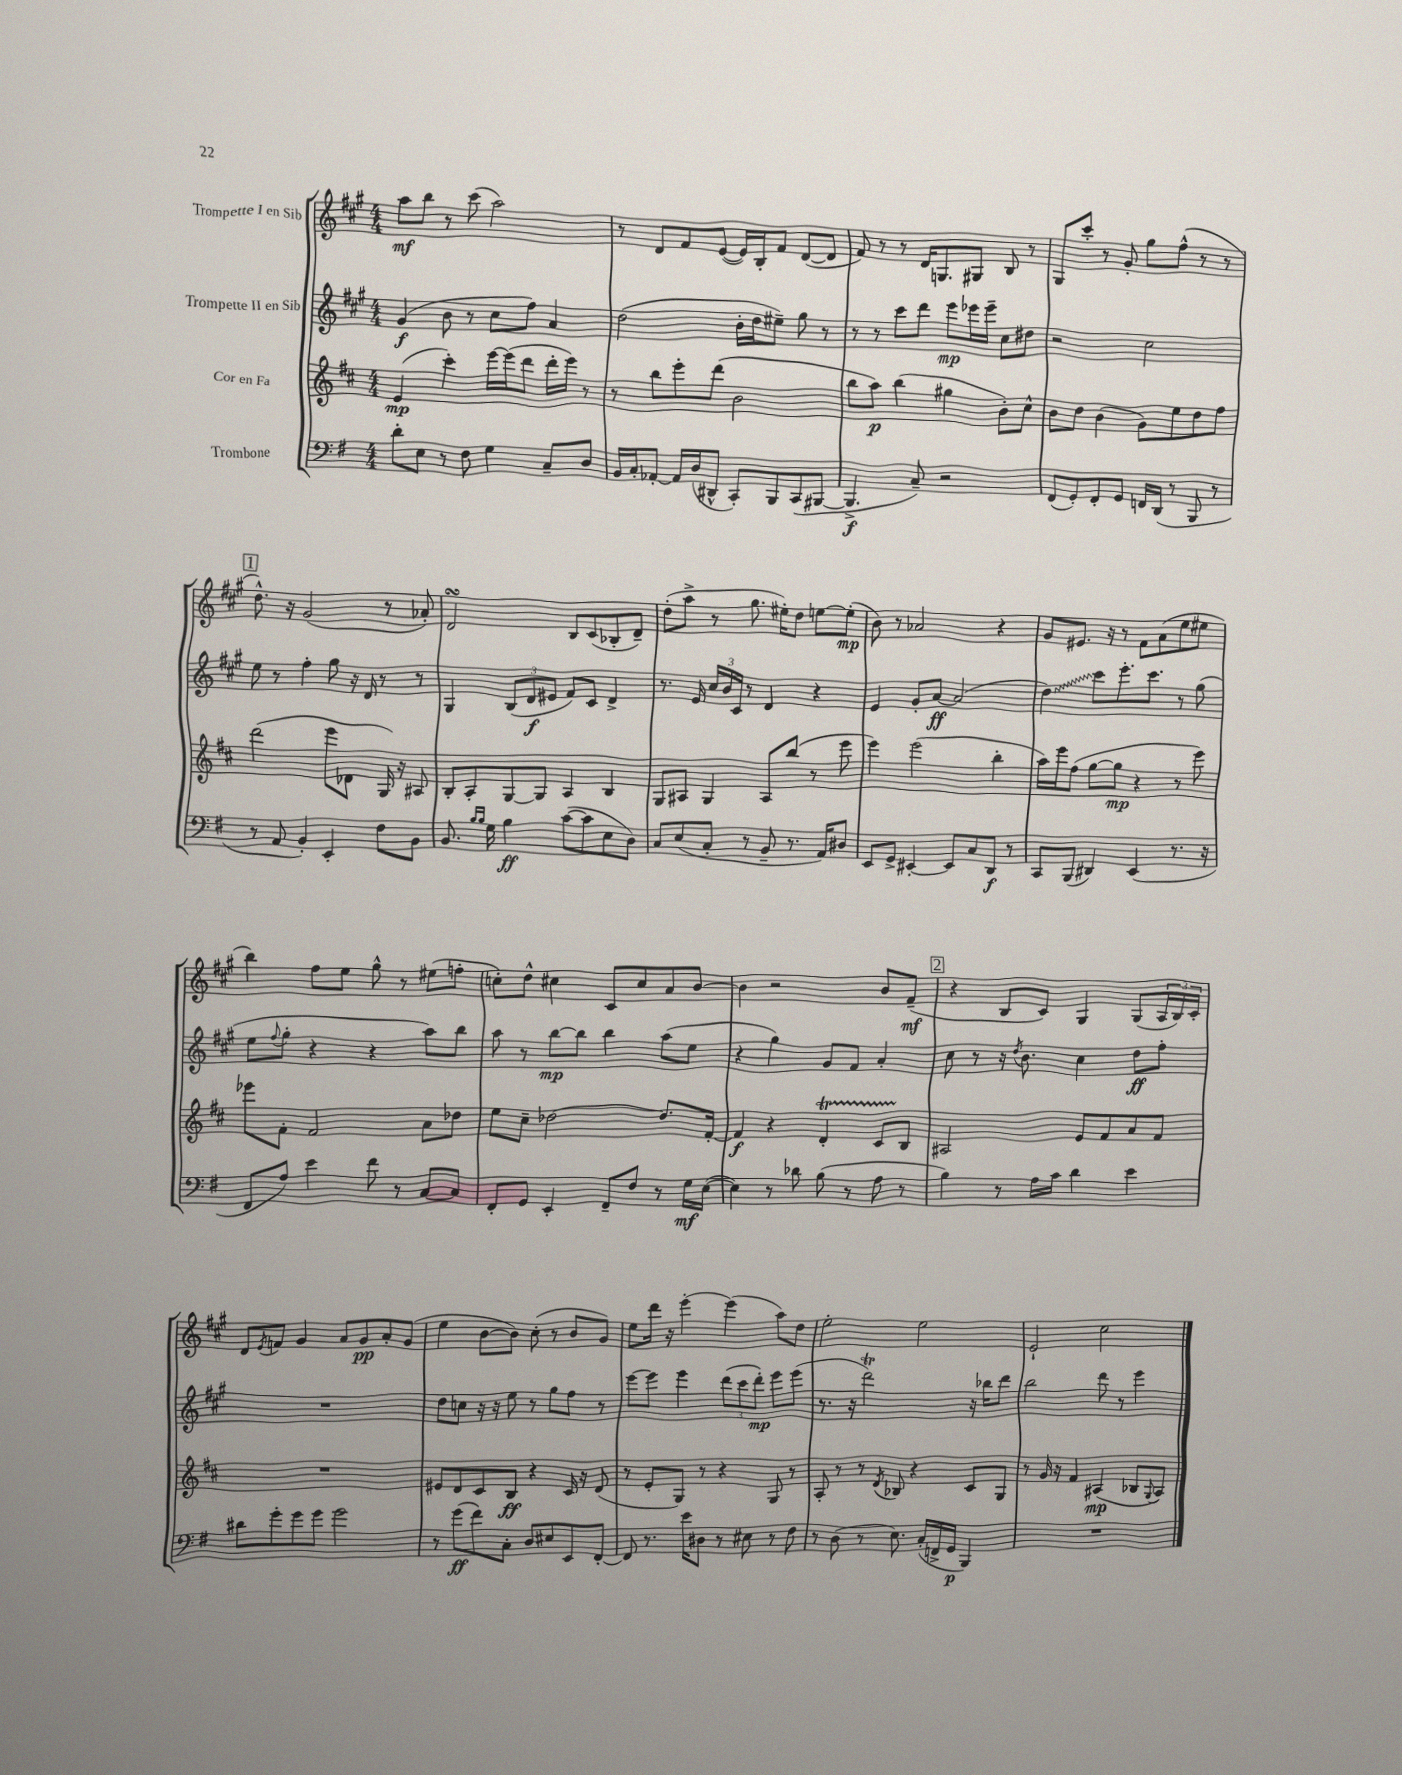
<<
\new StaffGroup <<
\new Staff = "s0" \with { instrumentName = "Trompette I en Sib" } {
    \clef treble \key a \major \numericTimeSignature \time 4/4
    a''8\mf b''8 r8 cis'''8( a''2) |
    r8 d'8 fis'8 e'8~( e'16) b16-. fis'8 d'8~( d'8 |
    fis'8) r8 r8 d'16 g8. gis8 b8 r8 |
    gis8 cis'''8-. r8 gis'8-. gis''8 fis''8-^( r8 r8 |
    \mark \markup { \box "1" } d''8.-^) r16 gis'2( r8 aes'8-.) |
    d'2\turn b8 cis'8( bes8-. d'8--) |
    d''8-.( a''8-> r8 gis''8. eis''16-.) d''8 e''8~ e''8-.\mp( |
    b'8) r8 aes'2 r4 |
    gis'8 eis'8. r16 r8 fis'8 a'8( e''8 eis''8 |
    b''4) fis''8 e''8 gis''8-^ r8 eis''8( f''8-. |
    c''8-.) d''8-^ cis''4 cis'8 cis''8 a'8 b'8~ |
    b'4 r2 b'8 fis'8--\mf( |
    \mark \markup { \box "2" } r4 b8 cis'8) gis4 gis8( \tuplet 3/2 { a16 b16) cis'16-. } |
    d'8 \acciaccatura { e'8 } f'8 gis'4 a'8 gis'8\pp a'8-. gis'8( |
    e''4 b'8~ b'8) cis''8-.( r8 b'8 gis'8) |
    e''8 d'''16 r16 e'''4~-. e'''4( a''8) d''8 |
    e''2-. e''2 |
    e'2-! cis''2 \bar "|." |
}
\new Staff = "s1" \with { instrumentName = "Trompette II en Sib" } {
    \clef treble \key a \major \numericTimeSignature \time 4/4
    gis'4\f( b'8 r8 cis''8 fis''8) a'4 |
    d''2( b'16-. d''16 eis''8--) gis''8 r8 |
    r8 r8 cis'''8 d'''8 e'''8\mp ees'''16 ees'''16-- cis''8 dis''8 |
    r2 cis''2 |
    \mark \markup { \box "1" } e''8 r8 fis''4-. gis''8 r16 d'16 r8 r8 |
    gis4 \tuplet 3/2 { b8( d'8\f eis'8 } fis'8) cis'8 d'4-> |
    r8. e'16 \tuplet 3/2 { cis''16 b'16 cis'16 } r8 d'4 r4 |
    e'4 gis'8-. a'8~\ff a'2( |
    \once \override Glissando.style = #'zigzag d''4\glissando) cis'''8 e'''8.-. cis'''8. r8 gis''8( |
    e''8 \appoggiatura { fis''8 } gis''8-. r4 r4 a''8) b''8 |
    a''8 r8 b''8~\mp b''8 b''4 a''8( e''8 |
    r4 gis''4) gis'8 fis'8 a'4-. |
    \mark \markup { \box "2" } cis''8 r8 r16 \acciaccatura { d''8 } b'8. cis''4 d''8\ff fis''8-. |
    R1 |
    d''8 c''8 r16 r16 e''8 r8 gis''8 fis''8 r8 |
    e'''8~ e'''8 e'''4 \tuplet 3/2 { d'''8( cis'''8 d'''8-.\mp) } e'''8 e'''8( |
    r8. r16 d'''2\trill) r16 bes''16 d'''8 |
    b''2 d'''8 r8 e'''4 \bar "|." |
}
\new Staff = "s2" \with { instrumentName = "Cor en Fa" } {
    \clef treble \key d \major \numericTimeSignature \time 4/4
    e'4\mp( cis'''4-.) e'''16~ e'''16( d'''8 d'''16-. e'''16) r8 |
    r8 b''8 e'''8-. d'''8( b'2 |
    b''8 a''8\p) b''4( gis''4 b'8-.) cis''8-^ |
    b'8 d''8 b'4( g'8) e''8 d''8 fis''8 |
    \mark \markup { \box "1" } d'''2( e'''8 des'8 g16) r16 ais8 |
    b8-. a8-. g8~ g8 a4 b4 |
    g8 ais8 g4 ais8 b''8( r8 e'''8 |
    e'''4) e'''2( b''4-. |
    a''16) e'''16 fis''8( g''8~ g''8\mp r4 r8 e'''8) |
    ees'''8 fis'8-. fis'2 a'8 des''8 |
    e''8 cis''8-- des''2~ des''8. fis'16~-. |
    fis'4\f r4 d'4-.\startTrillSpan cis'8 b8\stopTrillSpan |
    \mark \markup { \box "2" } ais2 e'8 fis'8 a'8 fis'8 |
    R1 |
    eis'8 d'8 cis'8 b8\ff r4 cis'16 r16 d'8( |
    r8 e'8-. g8) r8 r4 g8 r8 |
    a8-. r8 r8 \acciaccatura { d'8 } bes8 r4 cis'8 g8 |
    r8 g'16 r16 fis'4 ais4\mp( bes8 \appoggiatura { g8 } ais8) \bar "|." |
}
\new Staff = "s3" \with { instrumentName = "Trombone" } {
    \clef bass \key g \major \numericTimeSignature \time 4/4
    d'8-. e8 r8 fis8 g4 c8-- d8 |
    b,16 c16-. aes,8~-. aes,16 d16( dis,8-^ c,8-.) b,,8 c,8( bis,,8~ |
    bis,,4.->\f c8--) r2 |
    fis,8( g,8-.) fis,8-. g,8 f,16 d,16( r8 b,,8 r8 |
    \mark \markup { \box "1" } r8 a,8 b,4-.) e,4-. fis8 b,8 |
    b,8. \grace { b16 b16 } g16 b4\ff c'8~( c'8 e8 d8) |
    c8 e8( c8-. r8 b,8-- r8. a,16) dis8 |
    e,8 g,8-> eis,4~-. eis,8 c8 d,8\f r8 |
    c,8 b,,8( dis,4) e,4( r8. r16 |
    fis,8 a8) e'4 fis'8 r8 c8~ c8 |
    fis,8-. g,8 e,4-. fis,8-- fis8 r8 g16\mf e16~( |
    e4) r8 des'8 b8( r8 a8 r8 |
    \mark \markup { \box "2" } b4) r8 a16 c'16 d'4 e'4 |
    dis'8 g'8-. g'8 g'8 g'2 |
    r8 g'8\ff( fis'8) c8-. d8 eis8 e,8 fis,8~-. |
    fis,8 r8. e'16 dis8 r8 eis8 r8 fis8 |
    r8 d8( r8 e8.) c16-.( f,16-> g,16\p b,,4) |
    R1 \bar "|." |
}
>>
>>
\layout { \context { \Score \remove "Bar_number_engraver" } }
